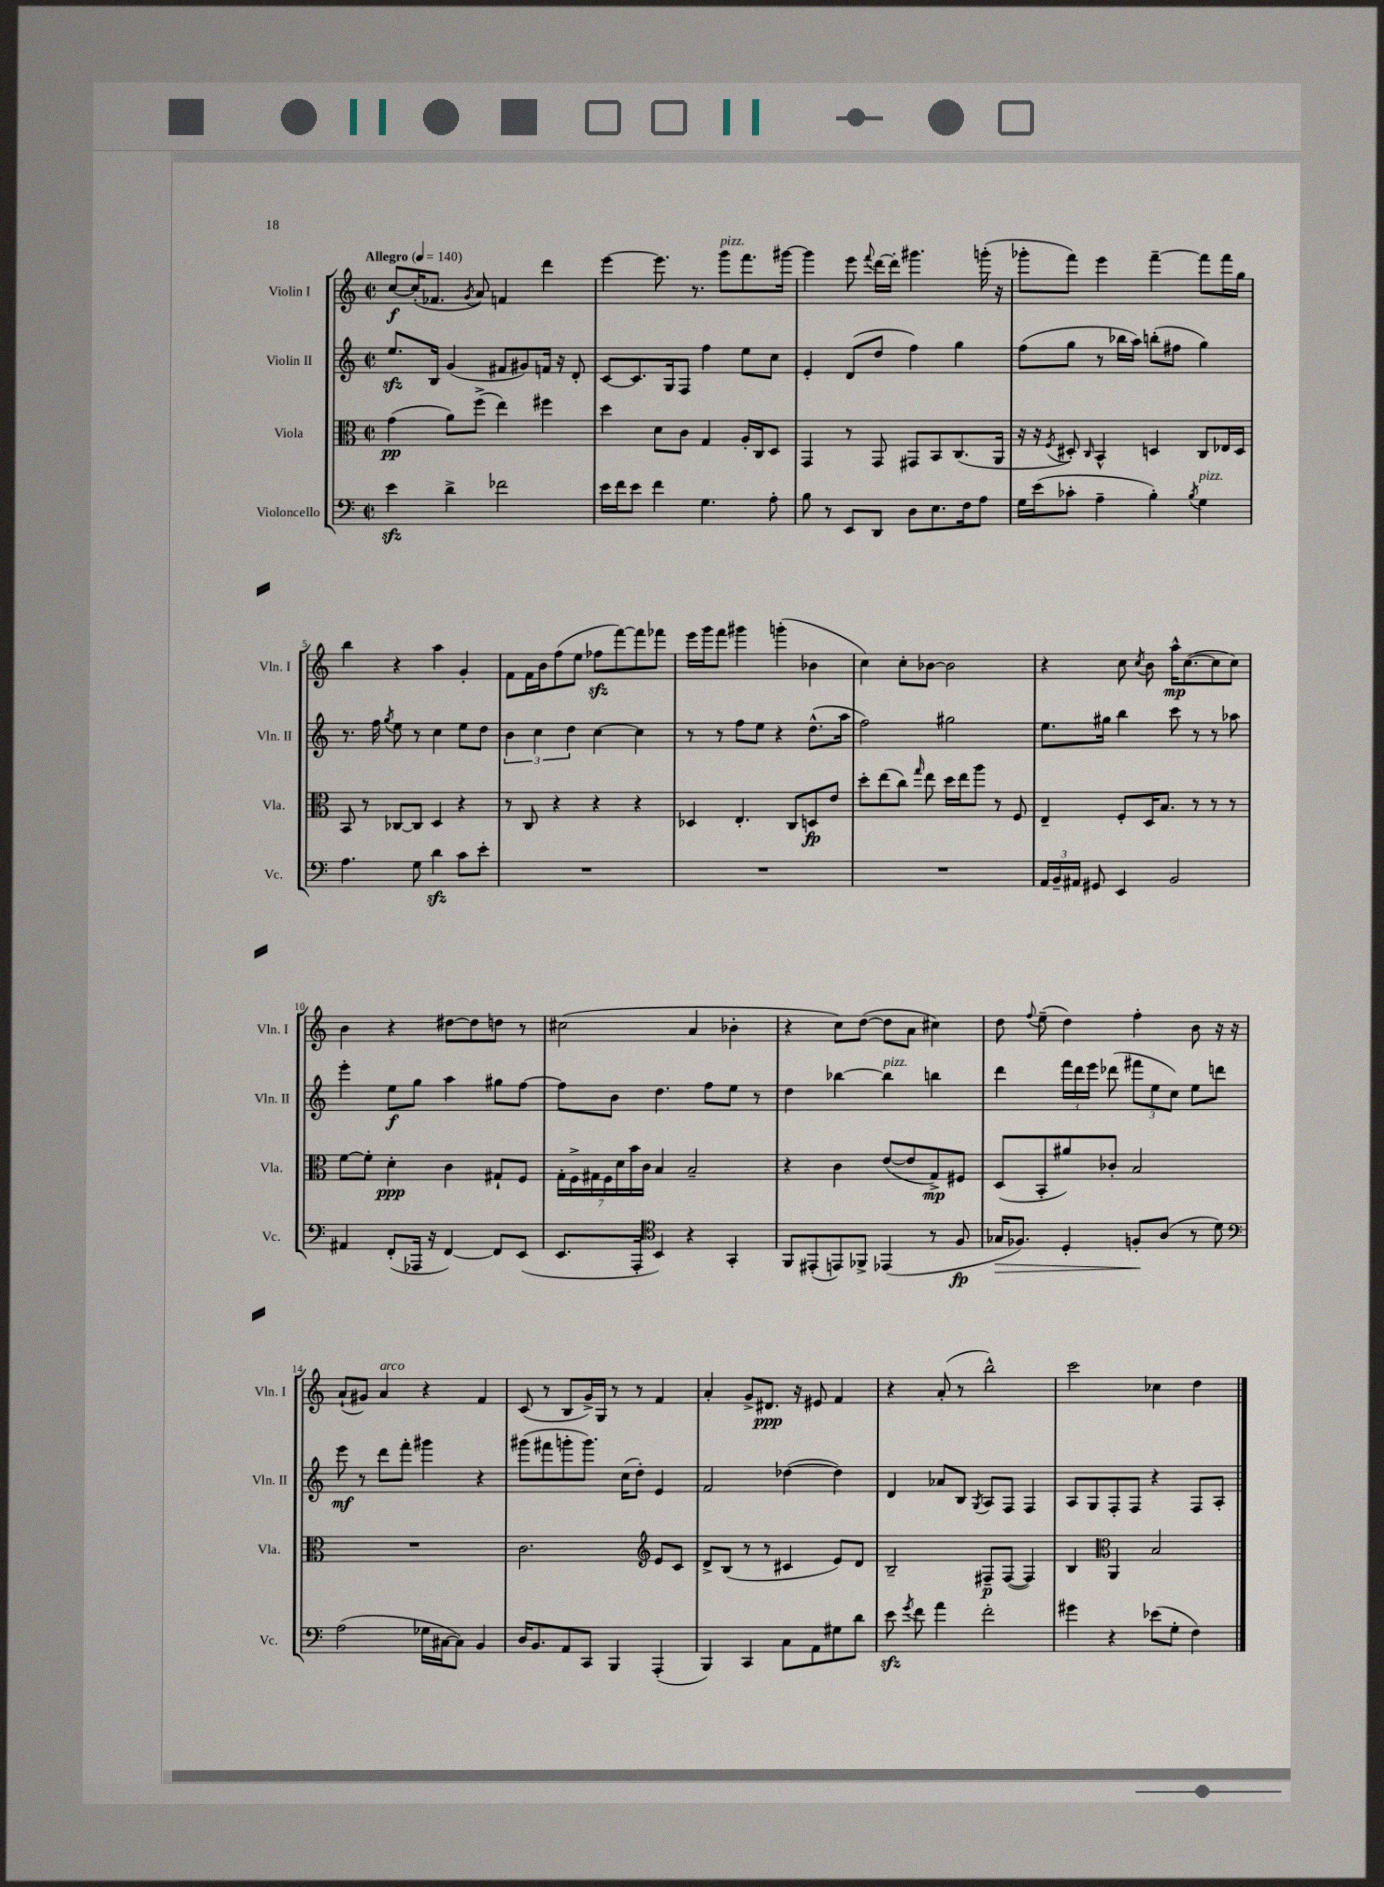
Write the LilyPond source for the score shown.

<<
\new StaffGroup <<
\new Staff = "s0" \with { instrumentName = "Violin I" shortInstrumentName = "Vln. I" } {
    \clef treble \key c \major \defaultTimeSignature \time 2/2 \tempo "Allegro" 4 = 140
    \autoBeamOff c''8[~\f c''16-.( fes'8.] \acciaccatura { g'8 } a'8) f'4 d'''4 |
    e'''4~ e'''8. r8. g'''8[^\markup { \italic "pizz." } f'''8. gis'''16]~ |
    gis'''4 e'''8 \appoggiatura { f'''8 } d'''16[~ d'''16]-. gis'''4. g'''16-.( r16 |
    ges'''8[-. f'''8]) e'''4 f'''4~-- f'''8[ f'''16 g''16] |
    b''4 r4 a''4 g'4-. |
    f'8[ f'16 b'16 f''8( e''8] fes''8[\sfz f'''8~) f'''8 fes'''8] |
    e'''16[ g'''16 f'''8] gis'''4 g'''4-.( bes'4 |
    c''4) c''8[-. bes'8]~ bes'2 |
    r4 c''8 \acciaccatura { c''8 } b'8 a''16[-^\mp c''8.~( c''8 c''8]) |
    b'4 r4 dis''8[~ dis''8 d''8] r8 |
    cis''2( a'4 bes'4-. |
    r4 c''8[) d''8]~( d''8[ a'8] cis''4) |
    d''8 \appoggiatura { f''8 } e''8--( d''4) f''4-. b'8 r16 r16 |
    a'8[-!( gis'8]) a'4^\markup { \italic "arco" } r4 f'4 |
    c'8( r8 b8[ g'16->) g16] r8 r8 f'4 |
    a'4-. g'8[-> dis'8.]\ppp r16 eis'8 f'4 |
    r4 a'8-.( r8 b''2-^) |
    c'''2 ces''4 d''4 \bar "|." |
}
\new Staff = "s1" \with { instrumentName = "Violin II" shortInstrumentName = "Vln. II" } {
    \clef treble \key c \major \defaultTimeSignature \time 2/2
    \autoBeamOff e''8.[\sfz b16] g'4( fis'8[ gis'8) f'16] r16 d'8-. |
    c'8[~ c'8. g16 f8] f''4 e''8[ c''8] |
    e'4-. d'8[( d''8] f''4) g''4 |
    f''8[( g''8] r8 bes''16[ a''16]) b''8[-.( fis''8] g''4) |
    r8. f''16 \acciaccatura { g''8 } e''8 r8 c''4 e''8[ d''8] |
    \tuplet 3/2 { b'4 c''4 d''4 } c''4~ c''4 |
    r8 r8 f''8[ e''8] r4 d''8.[-^( a''16] |
    f''2) gis''2 |
    e''8.[ gis''16] b''4 c'''8 r8 r8 aes''8 |
    e'''4-. e''8[\f g''8] a''4 gis''8[ f''8]~ |
    f''8[ b'8] d''4. f''8[ e''8] r8 |
    d''4 bes''4~ bes''4^\markup { \italic "pizz." } b''4 |
    d'''4 \tuplet 3/2 { f'''16[ d'''16 e'''16] } des'''8( \tuplet 3/2 { fis'''8[ e''8 c''8]) } e''8[ d'''8] |
    e'''8\mf r8 d'''8[ f'''8]-. gis'''4 r4 |
    gis'''8[( fis'''8 g'''8-. g'''8.]) c''16[( d''8]-.) e'4 |
    f'2 des''4~( des''4) |
    d'4 aes'8[ b8] \acciaccatura { g8 } a8[ f8] f4 |
    a8[ g8 f8-. f8] r4 f8[ a8]-. \bar "|." |
}
\new Staff = "s2" \with { instrumentName = "Viola" shortInstrumentName = "Vla." } {
    \clef alto \key c \major \defaultTimeSignature \time 2/2
    \autoBeamOff g'4\pp( a'8[) f''8]->( e''4) fis''4 |
    d''4 d'8[ c'8] g4 a16[-. c16 d8] |
    g,4 r8 g,8 gis,8[ b,8 c8.( a,16] |
    r16 r16 \acciaccatura { f8 } dis8-.) \grace { c16 } b,4-^ d4 c8[ ees16 d16] |
    b,8 r8 ces8[~ ces8] d4 r4 |
    r8 c8 r4 r4 r4 |
    des4 e4.-. c8[ d8\fp e'8] |
    d''8[-. e''8( c''8]) \grace { g''16 } e''8 d''16[ e''16 a''8] r8 f8 |
    e4-- f8[-. d16 b8.] r8 r8 r8 |
    f'8[~ f'8]-. d'4-.\ppp c'4 gis8[-! f8] |
    \tuplet 7/4 { g16[-. f16-> gis16 f16 d'16 b'16 c'16] } b4 b2-- |
    r4 c'4 e'8[~( e'8 g8->\mp) fis8] |
    d8[( b,8-. ais'8) ces'8]-. b2 |
    R1 |
    c'2. \clef treble e'8[ c'8] |
    d'8[-> b8]( r8 r8 cis'4 e'8[) d'8] |
    b2-- fis8[--\p fis8]~( fis4) |
    b4 \clef alto a,4 b2 \bar "|." |
}
\new Staff = "s3" \with { instrumentName = "Violoncello" shortInstrumentName = "Vc." } {
    \clef bass \key c \major \defaultTimeSignature \time 2/2
    \autoBeamOff e'4\sfz d'4-> fes'2 |
    e'16[ f'16 e'8] f'4 g4. a8-. |
    b8 r8 e,8[ d,8] d8[ e8. f16 a8] |
    g16[ e'16( ces'8]-. a4-- b4-.) \acciaccatura { b8 } g4^\markup { \italic "pizz." } |
    a4. g8 d'4\sfz c'8[ e'8]-. |
    R1 |
    R1 |
    R1 |
    \tuplet 3/2 { a,16[ b,16-- ais,16] } gis,8 e,4 b,2 |
    ais,4 f,8[-.( aes,,16] r16 f,4~) f,8[ e,8]( |
    e,8.[ a,,16]-. \clef tenor b,4) r4 g,4-. |
    f,8[ eis,8-.( e,8) fes,8]-> ees,4( r8 f8\fp |
    ges16[\> fes8.]) d4-. f8[-.\! a8]( r8 d'8) |
    \clef bass a2( ges16[ cis16~ cis8]) b,4 |
    d16[ b,8. a,8 c,8] b,,4 a,,4-.( |
    b,,4) c,4 c8[ a,8 gis8 d'8] |
    e'8\sfz \acciaccatura { g'8 } f'8 a'4 f'2-. |
    gis'4 r4 ees'8[( g8]-. f4) \bar "|." |
}
>>
>>
